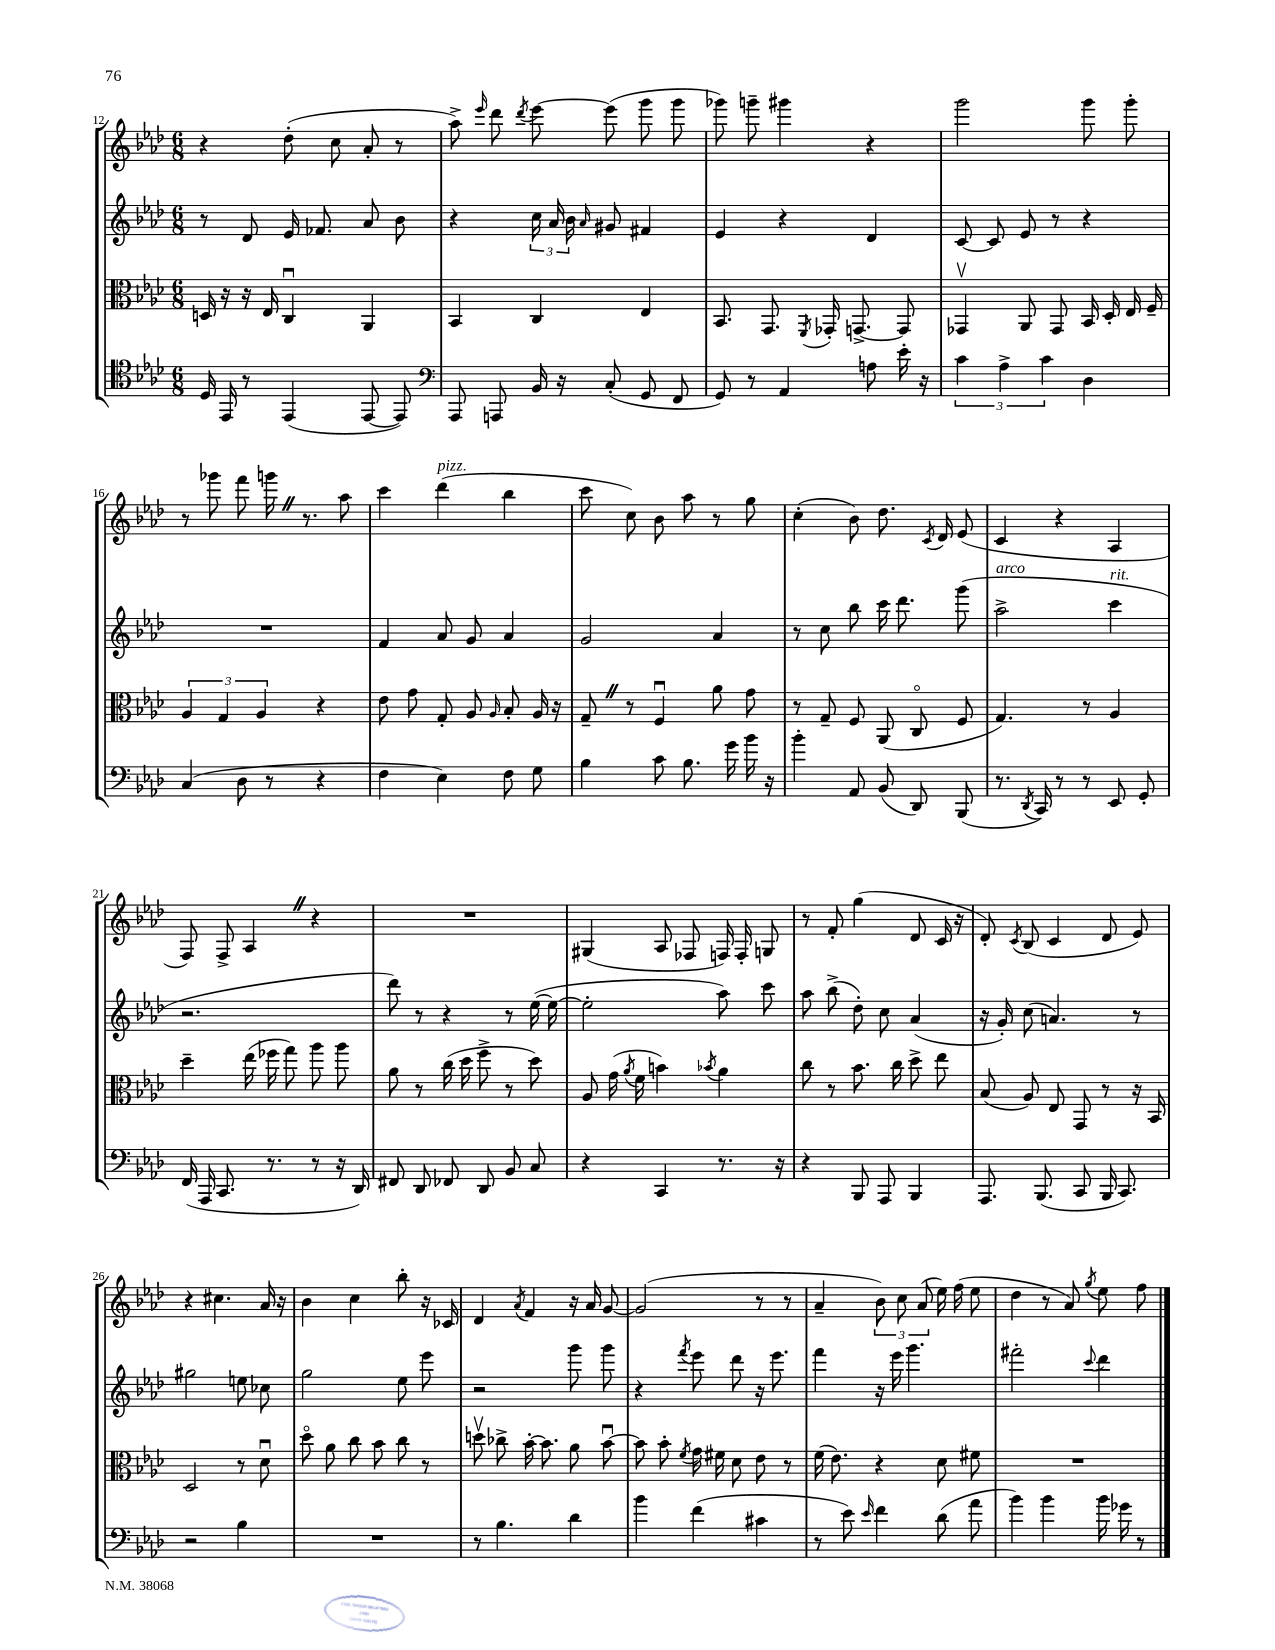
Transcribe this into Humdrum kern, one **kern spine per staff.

**kern	**kern	**kern	**kern
*part4	*part3	*part2	*part1
*staff4	*staff3	*staff2	*staff1
*clefC4	*clefC3	*clefG2	*clefG2
*k[b-e-a-d-]	*k[b-e-a-d-]	*k[b-e-a-d-]	*k[b-e-a-d-]
*M6/8	*M6/8	*M6/8	*M6/8
=12	=12	=12	=12
16D-/	16Dn/	8r	4r
16EE-/	16r	.	.
8r	16r	8d-/	.
.	16E-/	.	.
(4EE-/	4Cu/	16e-/	(8dd-'\
.	.	8.f-X/	.
.	.	.	8cc\
[8EE-/	4AA-/	8a-/	8a-'/
8EE-/])	.	8b-\	8r
=13	=13	=13	=13
*clefF4	*	*	*
8AAA-/	4BB-/	4r	8aa-^\)
.	.	.	16qqeee-/
8AAAn/	.	.	8ddd-\
.	.	.	8qddd-/
16BB-/	4C/	24cc\	[8eee-\
.	.	24a-/	.
16r	.	.	.
.	.	24b-\	.
.	.	16qqa-/	.
(8C'/	.	8g#X/	(8eee-\]
8GG/	4E-/	4f#X/	8ggg\
8FF/	.	.	8ggg\
=14	=14	=14	=14
8GG/)	8.BB-/	4e-/	8ggg-X\)
8r	.	.	8gggn~\
.	8.GG/	.	.
4AA-/	.	4r	4ggg#X\
.	8qFF/	.	.
.	16GG-X'/	.	.
.	[8.GGn^/	.	.
8An\	.	4d-/	4r
16e-'\	8GG/]	.	.
16r	.	.	.
=15	=15	=15	=15
6c\	4GG-Xv/	[8c/	2ggg\
.	.	8c/]	.
6A-^\	.	.	.
.	8AA-/	8e-/	.
6c\	.	.	.
.	8GG-/	8r	.
4D-\	16BB-/	4r	8ggg\
.	16D-'/	.	.
.	16E-/	.	8ggg'\
.	16F~/	.	.
!!LO:LB:g=z
=16	=16	=16	=16
(4C/	6A-/	2.r	8r
.	.	.	8ggg-X\
.	6G/	.	.
8D-\	.	.	8fff\
.	6A-/	.	.
8r	.	.	16gggnZ\
.	.	.	8.r
4r	4r	.	.
.	.	.	8aa-\
=17	=17	=17	=17
4F\	8e-\	4f/	4ccc\
.	8g\	.	.
!	!	!	!LO:TX:a:i:t=pizz.
4E-\)	8G'/	8a-/	(4ddd-\
.	8A-/	8g/	.
.	16qqA-/	.	.
8F\	8B-'/	4a-/	4bb-\
8G\	16A-/	.	.
.	16r	.	.
=18	=18	=18	=18
4B-\	8G~Z/	2g/	8ccc\
.	8r	.	8cc\)
8c\	4Fu/	.	8b-\
8.B-\	.	.	8aa-\
.	8a-\	4a-/	8r
16g\	.	.	.
16b-\	8g\	.	8gg\
16r	.	.	.
=19	=19	=19	=19
4b-'\	8r	8r	(4cc'\
.	8G~/	8cc\	.
8AA-/	8F/	8bb-\	8b-\)
(8BB-/	(8AA-/	16ccc\	8.dd-\
.	.	8.ddd-\	.
8DD-/)	8C/	.	.
.	.	.	8qc/
.	.	.	16d-/
(8BBB-/	8F/	(8ggg\	(8e-/
=20	=20	=20	=20
!	!	!LO:TX:a:i:t=arco	!
8.r	4.G/)	2aa-^\	4c/
8qDD-/	.	.	.
16CC/)	.	.	.
8r	.	.	4r
8r	8r	.	.
!	!	!LO:TX:a:i:t=rit.	!
8EE-/	4A-/	4ccc\	4A-/
8GG'/	.	.	.
!!LO:LB:g=z
=21	=21	=21	=21
(16FF/	4dd-~\	2.r	8F/)
16AAA-/	.	.	.
8.CC/	.	.	8F^/
.	(16ee-\	.	4A-Z/
8.r	16ff-X\	.	.
.	8gg\)	.	.
8r	8aa-\	.	4r
16r	8aa-\	.	.
16DD-/)	.	.	.
=22	=22	=22	=22
8FF#X/	8a-\	8ddd-\)	2.r
8DD-/	8r	8r	.
8FF-X/	(16cc\	4r	.
.	16dd-\	.	.
8DD-/	8ff^\	.	.
8BB-/	8r	8r	.
8C/	8dd-\)	([16ee-\	.
.	.	16ee-\_	.
=23	=23	=23	=23
4r	8A-/	2ee-'\]	(4G#X/
.	(16g\	.	.
.	8qa-/	.	.
.	16f\	.	.
4CC/	4bn\)	.	8A-/
.	.	.	8F-X/
.	8qb-X/	.	.
8.r	4a-\	8aa-\)	16Fn/)
.	.	.	16F'/
.	.	8ccc\	8Gn/
16r	.	.	.
=24	=24	=24	=24
4r	8cc\	8aa-\	8r
.	8r	(8bb-^\	8f'/
8BBB-/	8.b-\	8dd-'\)	(4gg\
8AAA-/	.	8cc\	.
.	16cc\	.	.
4BBB-/	8dd-^\	(4a-/	8d-/
.	8ee-\	.	16c/
.	.	.	16r
=25	=25	=25	=25
8.AAA-/	(8B-/	16r	8d-'/)
.	.	16g'/)	.
.	.	.	8qc/
.	8A-/)	(8cc\	(8B-/
(8.BBB-/	.	.	.
.	8E-/	4.an/)	4c/
8CC/	8GG/	.	.
16BBB-/	8r	.	8d-/
8.CC/)	.	.	.
.	16r	8r	8e-/)
.	16BB-/	.	.
!!LO:LB:g=z
=26	=26	=26	=26
2r	2D-/	2gg#X\	4r
.	.	.	4.cc#X\
4B-\	8r	8een\	.
.	8d-u\	8cc-X\	16a-/
.	.	.	16r
=27	=27	=27	=27
2.r	8dd-\	2gg\	4b-\
.	8a-\	.	.
.	8cc\	.	4cc\
.	8b-\	.	.
.	8cc\	8ee-\	8bb-'\
.	8r	8eee-\	16r
.	.	.	16c-X/
=28	=28	=28	=28
8r	8ddnv\	2r	4d-/
4.B-\	8cc-X^\	.	.
.	.	.	8qa-/
.	[16b-'\	.	4f/
.	8.b-\]	.	.
4d-\	8a-\	8ggg\	16r
.	.	.	16a-/
.	[8b-u\	8ggg\	[8g/
=29	=29	=29	=29
4b-\	8b-\]	4r	(2g/]
.	8b-'\	.	.
.	8qf/	8qfff/	.
(4f\	16g\	8eee-\	.
.	16f#X\	.	.
.	8d-\	8ddd-\	.
4c#X\	8e-\	16r	8r
.	.	8.eee-\	.
.	8r	.	8r
=30	=30	=30	=30
8r	(16f\	4fff\	4a-~/
.	8.e-\)	.	.
8e-\)	.	.	.
16qqe-/	.	.	.
4f\	4r	16r	12b-\)
.	.	16eee-\	.
.	.	.	12cc\
.	.	4.ggg\	.
.	.	.	(12a-/
(8d-\	8d-\	.	16ee-\)
.	.	.	(16ff\
8a-\	8f#X\	.	8ee-\
=31	=31	=31	=31
4b-\)	2.r	2fff#X'\	4dd-\
4b-\	.	.	8r
.	.	.	8a-/)
.	.	8qqccc/	8qgg/
16b-\	.	4ddd-\	8ee-\
16g-X\	.	.	.
8r	.	.	8ff\
==	==	==	==
*-	*-	*-	*-
